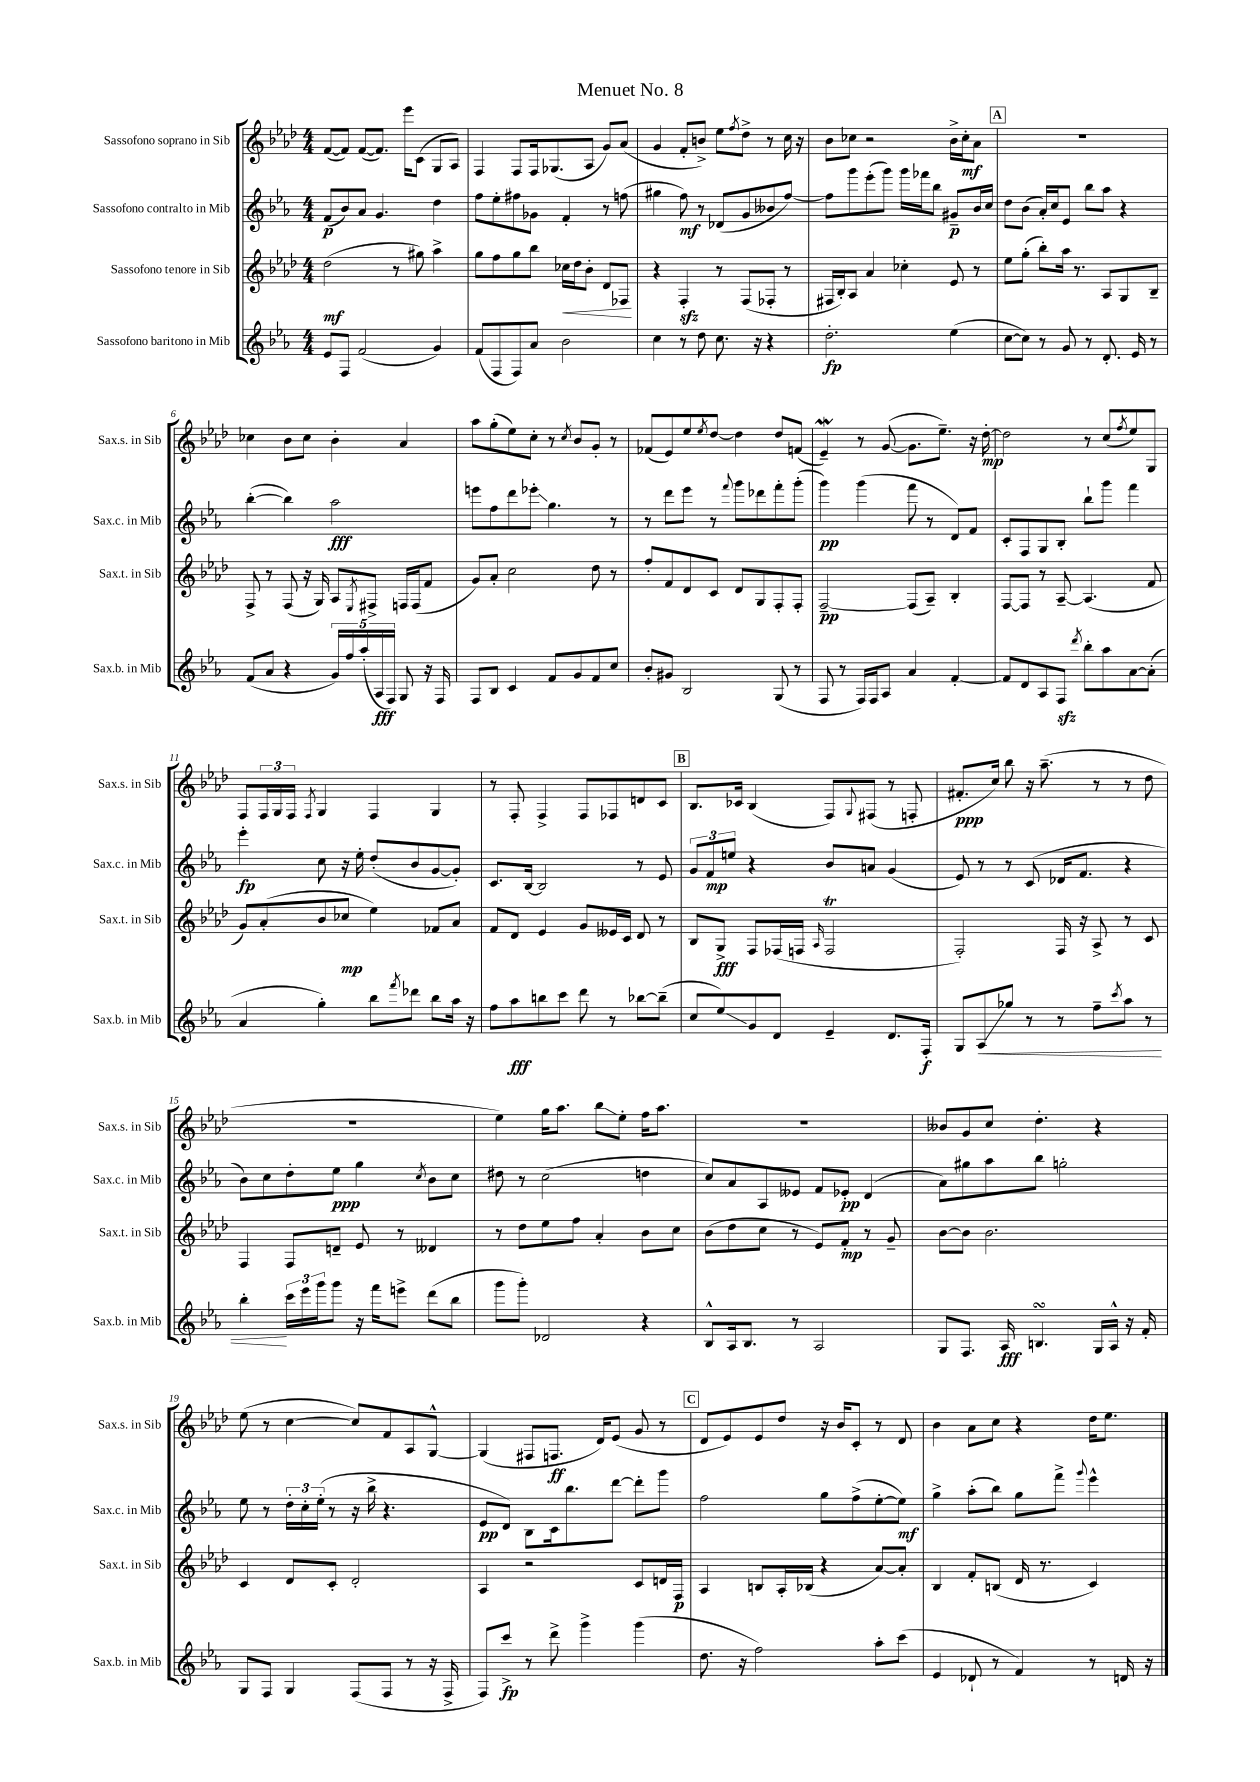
\header { title = "Menuet No. 8" }
<<
\new StaffGroup <<
\new Staff = "s0" \with { instrumentName = "Sassofono soprano in Sib" shortInstrumentName = "Sax.s. in Sib" } {
    \clef treble \key aes \major \numericTimeSignature \time 4/4
    f'8~( f'8) f'8~( f'8.) ees'''16 c'8( g8 aes8) |
    f4 f8 f16 ges8.( aes8 g'8) aes'8( |
    g'4 f'8-. b'8->) ees''8 \acciaccatura { f''8 } des''8-> r8 c''16 r16 |
    bes'8 ces''8 r2 bes'16-> ces''16-.\mf aes'8 |
    \mark \markup { \box "A" } R1 |
    ces''4 bes'8 ces''8 bes'4-. aes'4 |
    aes''8 g''8-.( ees''8) c''8-. r8 \acciaccatura { c''8 } bes'8 g'8-. r8 |
    fes'8( ees'8) ees''8 \acciaccatura { ees''8 } des''8~ des''4 des''8 f'8( |
    ees'4--\mordent) r8 g'8~( g'8. ees''8.--) r16 des''16~-.\mp |
    des''2 r8 c''8( \acciaccatura { f''8 } ees''8) g8 |
    f8 \tuplet 3/2 { f16 g16 f16 } \acciaccatura { f8 } g4 f4 g4 |
    r8 f8-. f4-> f8 fes8 d'8 c'8 |
    \mark \markup { \box "B" } bes8. ces'16 bes4( f8) \appoggiatura { g8 } fis8( r8 f8-. |
    fis'8.-.\ppp c''16) bes''8 r16 aes''8.--( r8 r8 des''8 |
    R1 |
    ees''4) g''16 aes''8. bes''8\glissando ees''8-. f''16 aes''8. |
    R1 |
    beses'8 g'8 c''8 des''4.-. r4 |
    ees''8( r8 c''4~ c''8) f'8 aes8 g8~-^ |
    g4( fis8 f8.\ff des'16) ees'8( g'8 r8 |
    \mark \markup { \box "C" } des'8 ees'8) ees'8 des''8 r16 bes'16 c'8-. r8 des'8 |
    bes'4 aes'8 c''8 r4 des''16 ees''8. \bar "|." |
}
\new Staff = "s1" \with { instrumentName = "Sassofono contralto in Mib" shortInstrumentName = "Sax.c. in Mib" } {
    \clef treble \key ees \major \numericTimeSignature \time 4/4
    f'8\p( bes'8) aes'8 g'4. d''4 |
    f''8 ees''8-. fis''8 ges'8 f'4-. r8 f''8( |
    gis''4 f''8\mf) r8 des'8( g'8 beses'8 f''8~) |
    f''8 g'''8 ees'''8-.( g'''8) g'''16 fes'''16 bes''8 gis'8--\p bes'16 c''16 |
    \mark \markup { \box "A" } d''8 bes'8( aes'16-.) c''16 ees'8 bes''8 aes''8 r4 |
    bes''4~-.( bes''4) aes''2\fff |
    e'''8 f''8 d'''8 ees'''8-.\glissando g''4. r8 |
    r8 d'''8 ees'''8 r8 \appoggiatura { f'''8 } g'''8 des'''8 f'''8-. g'''8-.( |
    g'''4\pp) g'''4( f'''8 r8 d'8) f'8 |
    c'8-. f8 g8 bes8-. bes''8-! g'''8 f'''4 |
    ees'''4-.\fp c''8 r16 ees''16-. d''8-.( bes'8 g'8~ g'8-.) |
    c'8. bes16~ bes2 r8 ees'8 |
    \mark \markup { \box "B" } \tuplet 3/2 { g'8 f'8\mp e''8 } r4 bes'8 a'8 g'4( |
    ees'8) r8 r8 c'8( des'16 f'8. r4 |
    bes'8) c''8 d''8-. ees''8\ppp g''4 \acciaccatura { c''8 } bes'8 c''8 |
    dis''8 r8 c''2( d''4 |
    c''8) aes'8 aes8 eeses'8 f'8 ees'8-.\pp d'4( |
    aes'8) gis''8 aes''8 bes''8 g''2-. |
    ees''8 r8 \tuplet 3/2 { d''16-. c''16-. ees''16-.( } r8 r16 bes''16-> r4. |
    ees'8\pp d'8) bes8 c'16 bes''8. d'''8~ d'''8-. g'''8 |
    \mark \markup { \box "C" } f''2 g''8 f''8->( ees''8~-. ees''8\mf) |
    g''4-> aes''8-.( bes''8) g''8 f'''8-> \appoggiatura { g'''8 } ees'''4-^ \bar "|." |
}
\new Staff = "s2" \with { instrumentName = "Sassofono tenore in Sib" shortInstrumentName = "Sax.t. in Sib" } {
    \clef treble \key aes \major \numericTimeSignature \time 4/4
    des''2\mf( r8 gis''8) aes''4-> |
    g''8 f''8 g''8 bes''8 ces''16\< des''16 bes'8-. des'8 fes8\! |
    r4 f4-.\sfz r8 f8( fes8-. r8 |
    fis16 bes16-.) aes8 aes'4 ces''4-. ees'8 r8 |
    \mark \markup { \box "A" } ees''8 g''8-.( bes''8-.) aes''16 r8. aes8 g8 bes8-- |
    f8-> r8 f8( r16 g16) aes8 \acciaccatura { ees8 } fis8-> f16 f16( f'8 |
    g'8) aes'8-. c''2 des''8 r8 |
    f''8-. f'8 des'8 c'8 des'8 g8 f8-. f8-. |
    f2~--\pp f8( aes8--) bes4-. |
    f8~ f8 r8 aes8~-- aes4.( f'8 |
    g'8) aes'8-.( bes'8 ces''8\mp ees''4) fes'8 aes'8 |
    f'8 des'8 ees'4 g'8 eeses'16 c'16 des'8 r8 |
    \mark \markup { \box "B" } bes8 g8->\fff f8 fes16( f16 \grace { aes16 } f2\trill |
    f2-.) f16 r16 aes8-> r8 c'8 |
    f4 f8 d'8-- ees'8 r8 deses'4 |
    r8 des''8 ees''8 f''8 aes'4-. bes'8 c''8 |
    bes'8( des''8 c''8 r8 ees'8) f'8-.\mp r8 g'8-- |
    bes'8~ bes'8 bes'2. |
    c'4 des'8 c'8-. des'2-. |
    aes4 r2 c'8 d'16 f16\p |
    \mark \markup { \box "C" } aes4 b8 aes16-. bes16( r4 aes'8~) aes'8-. |
    bes4 f'8-. b8( des'16 r8. c'4) \bar "|." |
}
\new Staff = "s3" \with { instrumentName = "Sassofono baritono in Mib" shortInstrumentName = "Sax.b. in Mib" } {
    \clef treble \key ees \major \numericTimeSignature \time 4/4
    ees'8 f8 f'2( g'4) |
    f'8( f8 f8) aes'8 bes'2 |
    c''4 r8 d''8 c''8. r16 r4 |
    d''2.-.\fp ees''4( |
    \mark \markup { \box "A" } c''8~ c''8) r8 g'8 r8 d'8.-. ees'16 r8 |
    f'8( aes'8 r4 \tuplet 5/4 { g'16) f''16 aes''16-.( aes16\fff f16) } g8 r16 f16 |
    f8 bes8 c'4 f'8 g'8 f'8 c''8 |
    bes'8-. gis'8 bes2 g8( r8 |
    f8 r8 f16) f16 aes8 aes'4 f'4~-. |
    f'8 d'8 aes8 f8\sfz \acciaccatura { d'''8 } bes''8-. aes''8 aes'8~ aes'8-.( |
    aes'4 g''4-.) bes''8 \acciaccatura { f'''8 } des'''8 bes''8 aes''16 r16 |
    f''8 aes''8\fff b''8 c'''8 d'''8 r8 bes''8~ bes''8--( |
    \mark \markup { \box "B" } c''8 ees''8\glissando) g'8 d'8 ees'4-- d'8. f16-.\f |
    g8 aes8\glissando\< ges''8 r8 r8 f''8-- \acciaccatura { c'''8 } aes''8 r8 |
    bes''4-.\! \tuplet 3/2 { c'''16 ees'''16 g'''16 } g'''8 r16 f'''16 e'''8-> d'''8( bes''8 |
    g'''8 g'''8-.) des'2 r4 |
    bes8-^ aes16 bes8. r8 aes2 |
    g8 f8. aes16\fff b4.\turn g16 aes16-^ r16 f'16-. |
    g8 f8 g4 f8( f8 r8 r16 f16-> |
    f8) c'''8->\fp r8 d'''8-> g'''4-> g'''4( |
    \mark \markup { \box "C" } d''8. r16 f''2) aes''8-. c'''8( |
    ees'4 des'8-! r8 f'4) r8 d'16 r16 \bar "|." |
}
>>
>>
